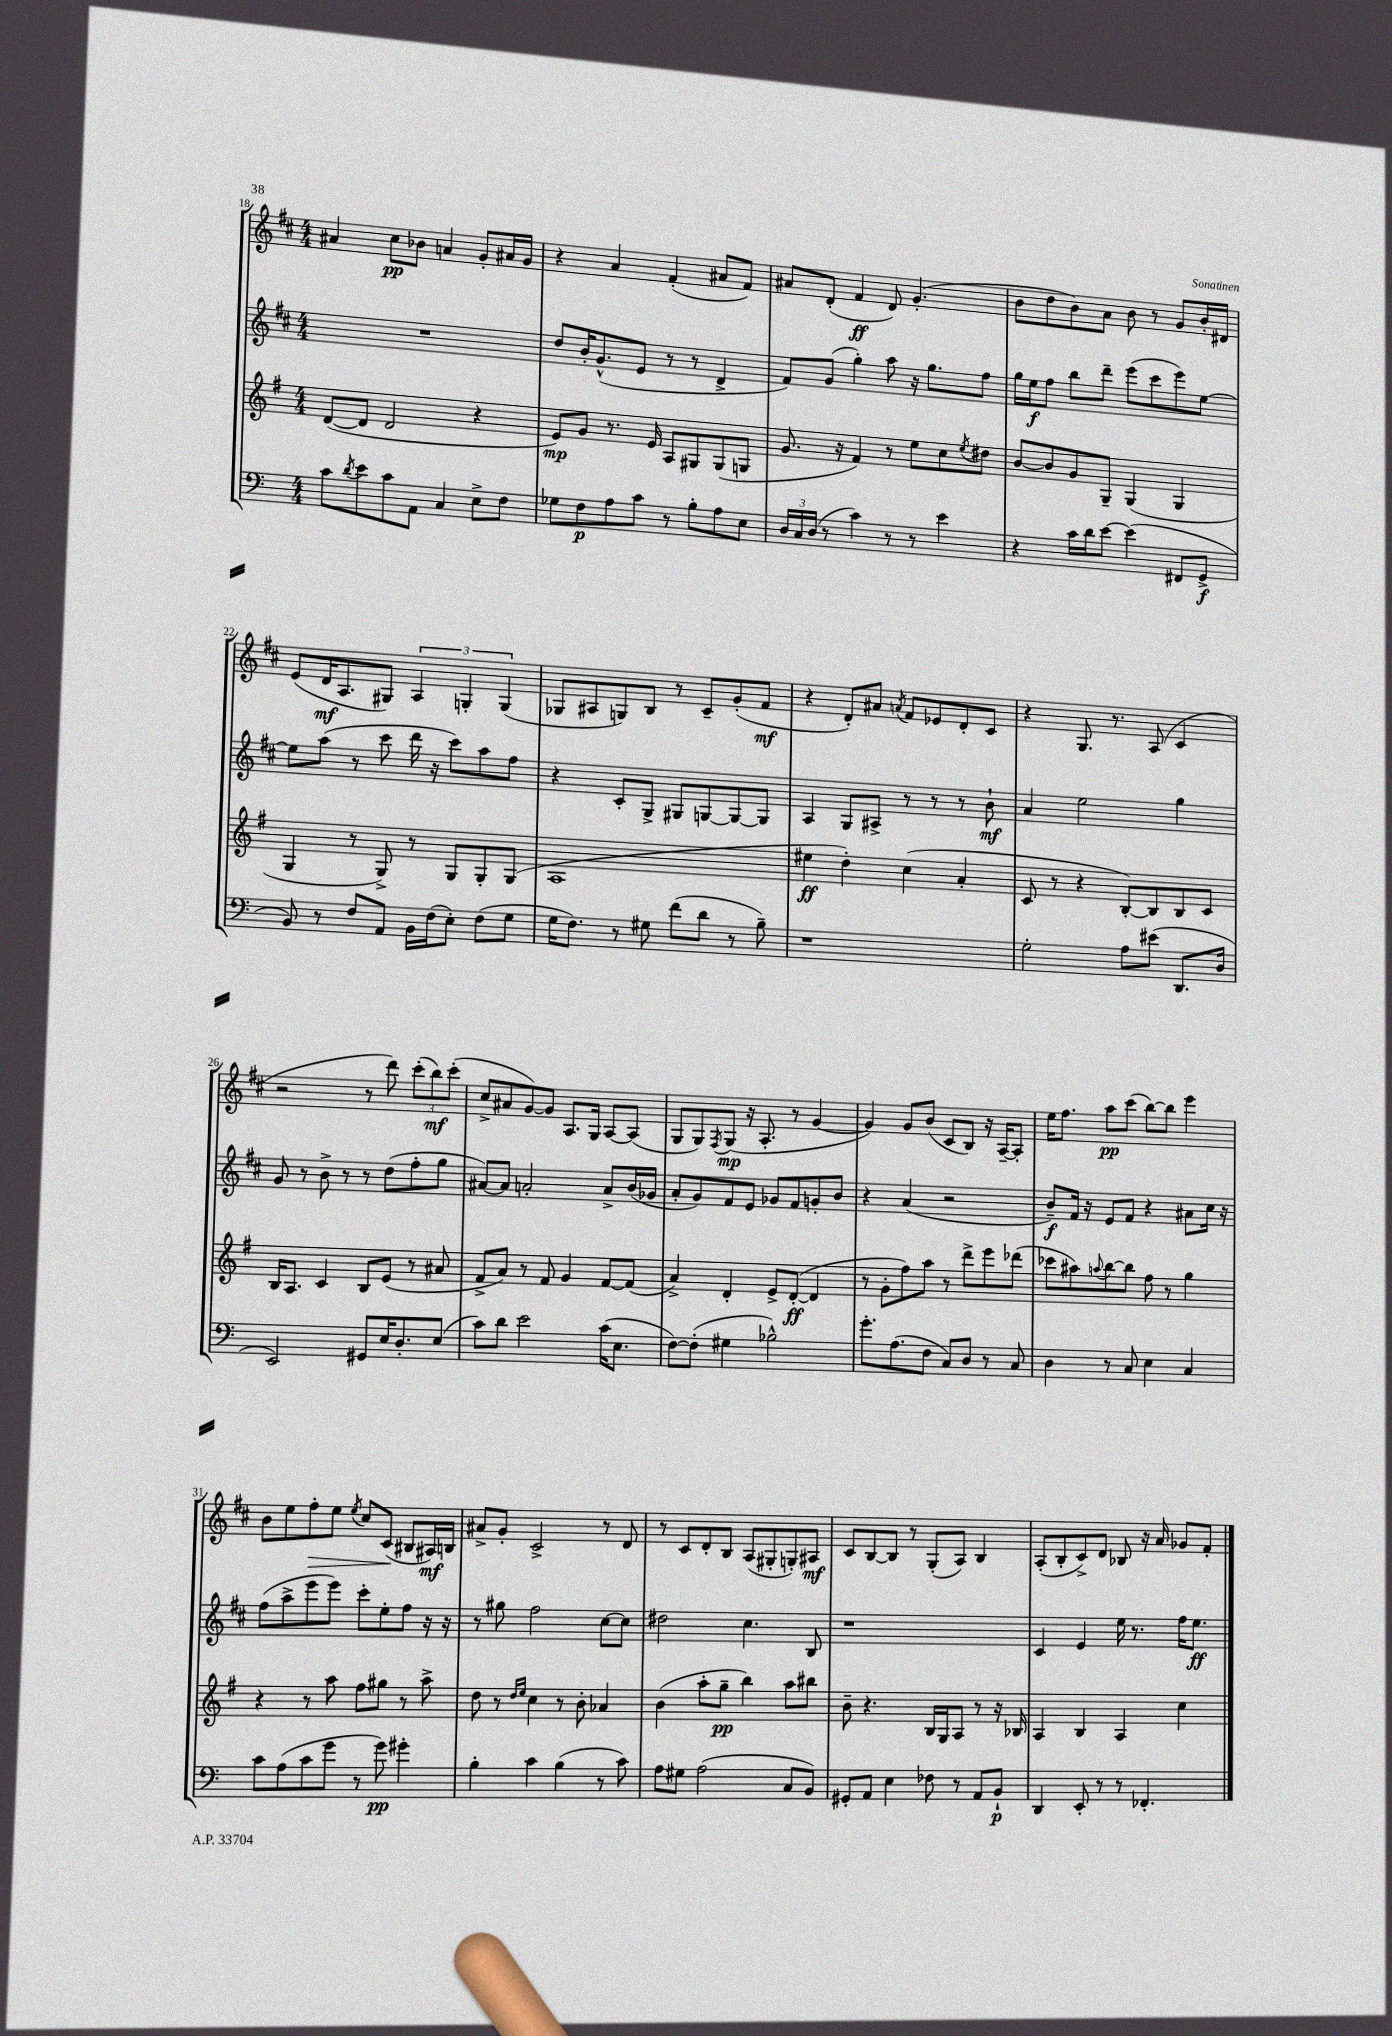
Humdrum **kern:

**kern	**dynam	**kern	**dynam	**kern	**dynam	**kern	**dynam
*part4	*part4	*part3	*part3	*part2	*part2	*part1	*part1
*staff4	*staff4	*staff3	*staff3	*staff2	*staff2	*staff1	*staff1
*clefF4	*	*clefG2	*	*clefG2	*	*clefG2	*
*k[]	*	*k[f#]	*	*k[f#c#]	*	*k[f#c#]	*
*M4/4	*	*M4/4	*	*M4/4	*	*M4/4	*
=18	=18	=18	=18	=18	=18	=18	=18
8c\L	.	([8d/L	.	1r	.	4a#X/	.
8qd/	.	.	.	.	.	.	.
8e\	.	8d/J]	.	.	.	.	.
8c\	.	2d/	.	.	.	8cc#\L	pp
8AA\J	.	.	.	.	.	8b-X\J	.
4C/	.	.	.	.	.	4an/	.
8E^\L	.	4r	.	.	.	8g'/L	.
8F\J	.	.	.	.	.	16a#X/L	.
.	.	.	.	.	.	16g/JJ	.
=19	=19	=19	=19	=19	=19	=19	=19
8G-X\L	.	8e/L)	mp	8dd/L	.	4r	.
8F\	p	8g/J	.	16b'/K	.	.	.
.	.	.	.	(8.g^^/	.	.	.
8A\	.	8.r	.	.	.	4a/	.
8c\J	.	.	.	8e/J	.	.	.
.	.	16e/	.	.	.	.	.
8r	.	8A/L	.	8r	.	(4f#'/	.
8B'\L	.	8G#X/	.	8r	.	.	.
8A\	.	(8G#/	.	4d^/	.	8a#X/L	.
8E\J	.	8Gn/J	.	.	.	8f#/J)	.
=20	=20	=20	=20	=20	=20	=20	=20
24D/LL	.	8.g/	.	8f#/L)	.	8a#X/L	.
24C/	.	.	.	.	.	.	.
(24D/JJ	.	.	.	.	.	.	.
8r	.	.	.	(8g/J	.	(8d'/J	.
.	.	16r	.	.	.	.	.
4c\)	.	4f#/)	.	4gg'\)	.	4f#/	ff
8r	.	8r	.	8aa\	.	8d/)	.
8r	.	8ee\L	.	16r	.	(4.g'/	.
.	.	.	.	8.gg\L	.	.	.
4e\	.	8cc\	.	.	.	.	.
.	.	8qee/	.	.	.	.	.
.	.	8dd#X\J	.	8ff#\J	.	.	.
=21	=21	=21	=21	=21	=21	=21	=21
4r	.	[8b/L	.	16gg\LL	.	8b\L	.
.	.	.	.	16ee\J	f	.	.
.	.	8b/]	.	8ff#\J	.	8dd\	.
16c\LL	.	8g/	.	8bb\L	.	8b\)	.
16d\J	.	.	.	.	.	.	.
[8e\J	.	8G~/J	.	8ddd~\J	.	8a\J	.
(4e\]	.	(4G/	.	(8eee\L	.	8b\	.
.	.	.	.	8ccc#\	.	8r	.
8FF#X/L	.	4G/	.	8eee\)	.	8g/L	.
8GG^/J	f	.	.	[8ee\J	.	16b'/L	.
.	.	.	.	.	.	16d#X/JJ	.
!!LO:LB:g=z
=22	=22	=22	=22	=22	=22	=22	=22
8BB/)	.	4G/	.	8ee\L]	.	(8e/L	.
8r	.	.	.	(8aa\J	.	16d/K	mf
.	.	.	.	.	.	8.A/	.
8F/L	.	8r	.	8r	.	.	.
8AA/J	.	8G^/)	.	8ccc#\	.	8G#X/J)	.
16BB\LL	.	8r	.	16ddd\	.	6A/	.
(16F\J	.	.	.	16r	.	.	.
8E'\J)	.	8G/L	.	8ccc#\L)	.	.	.
.	.	.	.	.	.	6Gn'/	.
(8F\L	.	8G'/	.	8aa\	.	.	.
.	.	.	.	.	.	(6G/	.
8G\J	.	(8G/J	.	8ff#\J	.	.	.
=23	=23	=23	=23	=23	=23	=23	=23
16G\KL	.	1A	.	4r	.	8G-X/L	.
8.F\J)	.	.	.	.	.	.	.
.	.	.	.	.	.	8A#X/	.
8r	.	.	.	8c#'/L	.	8Gn/)	.
8G#X\	.	.	.	8G^/J	.	8B/J	.
(8f\L	.	.	.	8G#X/L	.	8r	.
8d\J	.	.	.	[8Gn/	.	8c#~/L	.
8r	.	.	.	8G/_	.	(8g'/	.
8B~\)	.	.	.	8G/J]	.	8f#/J	mf
=24	=24	=24	=24	=24	=24	=24	=24
1r	.	4ee#X\	ff	4A/	.	4r	.
.	.	4dd'\)	.	8G/L	.	8d'/L)	.
.	.	.	.	8A#X^/J	.	8a#X/J	.
.	.	.	.	.	.	8qan/	.
.	.	(4cc\	.	8r	.	8f#/L	.
.	.	.	.	8r	.	8e-X/	.
.	.	4a'/	.	8r	.	8d'/	.
.	.	.	.	8b`\	mf	8c#/J	.
=25	=25	=25	=25	=25	=25	=25	=25
2G'\	.	8c/	.	4a/	.	4r	.
.	.	8r	.	.	.	.	.
.	.	4r	.	2ee\	.	8.G/	.
.	.	.	.	.	.	8.r	.
8A\L	.	[8B'/L)	.	.	.	.	.
(8e#X\J	.	8B/]	.	.	.	(8A/	.
8.DD/L	.	8B/	.	4gg\	.	4c#/	.
.	.	8c/J	.	.	.	.	.
16D/Jk	.	.	.	.	.	.	.
!!LO:LB:g=z
=26	=26	=26	=26	=26	=26	=26	=26
2EE/)	.	16B/KL	.	8g/	.	2r	.
.	.	8.A/J	.	.	.	.	.
.	.	.	.	8r	.	.	.
.	.	4c/	.	8b^\	.	.	.
.	.	.	.	8r	.	.	.
8GG#X/L	.	8B/L	.	8r	.	8r	.
16E/K	.	(8e/J	.	(8dd\L	.	8ddd\)	.
8.D'/	.	.	.	.	.	.	.
.	.	8r	.	8ff#'\	.	(12ccc#'\L	.
.	.	.	.	.	.	12bb\)	mf
(8E/J	.	8a#X/	.	8gg\J	.	.	.
.	.	.	.	.	.	(12ccc#'\J	.
=27	=27	=27	=27	=27	=27	=27	=27
8c\L)	.	8f#^/L	.	[8a#X/L)	.	8cc#^/L	.
8d\J	.	8a/J)	.	8a#/J]	.	8a#X/	.
2e\	.	8r	.	2an'/	.	[8g/)	.
.	.	8f#/	.	.	.	8g/J]	.
.	.	4g/	.	.	.	8.A/L	.
.	.	.	.	.	.	16G/Jk	.
(16c\KL	.	[8f#/L	.	8a^/L	.	[8A/L	.
8.E\J	.	.	.	.	.	.	.
.	.	(8f#/J]	.	(16b/L	.	(8A/J]	.
.	.	.	.	16g-X/JJ	.	.	.
=28	=28	=28	=28	=28	=28	=28	=28
[8F\L)	.	4a^/)	.	8a'/L	.	8G/L	.
(8F'\J]	.	.	.	8g/)	.	8G/)	.
.	.	.	.	.	.	8qF#/	.
4G#X\	.	4d'/	.	8f#/	.	(8G/J	mp
.	.	.	.	8e/J	.	16r	.
.	.	.	.	.	.	8.A'/	.
2B-X^^\)	.	8e^/L	.	8g-X/L	.	.	.
.	.	([8d'/J	ff	8f#/	.	8r	.
.	.	4d/]	.	8gn'/	.	[4g/	.
.	.	.	.	8b/J	.	.	.
=29	=29	=29	=29	=29	=29	=29	=29
8.g'\L	.	8r	.	4r	.	4g/])	.
.	.	8g'\L	.	.	.	.	.
(8.A\	.	.	.	.	.	.	.
.	.	8ff#\)	.	(4a/	.	8g/L	.
8F\J	.	8aa\J	.	.	.	(8b/J	.
8C/L)	.	8r	.	2r	.	8c#/L	.
8D/J	.	8ddd^\L	.	.	.	8B/J)	.
8r	.	8eee\	.	.	.	16r	.
.	.	.	.	.	.	[16A~/KL	.
8C/	.	(8ddd-X\J	.	.	.	8A'/J]	.
=30	=30	=30	=30	=30	=30	=30	=30
4D\	.	8ccc-X\L	.	8b~/L)	f	16ee\KL	.
.	.	.	.	.	.	8.ff#\J	.
.	.	8aa#X\)	.	16f#/Jk	.	.	.
.	.	.	.	16r	.	.	.
.	.	8qqaan/	.	.	.	.	.
8r	.	[8bb\	.	8e/L	.	8aa\L	pp
8C/	.	8bb\J]	.	8f#/J	.	(8ccc#\J	.
4E\	.	8ff#\	.	4r	.	[8bb\L)	.
.	.	8r	.	.	.	8bb\J]	.
4C/	.	4gg\	.	8a#X\L	.	4eee\	.
.	.	.	.	16cc#\Jk	.	.	.
.	.	.	.	16r	.	.	.
!!LO:LB:g=z
=31	=31	=31	=31	=31	=31	=31	=31
8c\L	.	4r	.	(8ff#\L	.	8b\L	.
(8A\	.	.	.	8aa^\	.	8ee\	.
!	!	!	!	!	!	!	!LO:HP:b
8c\	.	8r	.	8eee\	.	8ff#'\	>
8g\J	.	8aa\	.	8eee\J)	.	8ee\J	.
.	.	.	.	.	.	8qee/	.
8r	.	8ff#\L	.	8ccc#'\L	.	8cc#/L	.
8g\)	pp	8gg#X\J	.	8ee'\	.	(8c#/J	.
4g#X'\	.	8r	.	8ff#\J	.	8B#X/L	]
.	.	8aa^\	.	16r	.	16A#X/L)	mf
.	.	.	.	16r	.	16Bn/JJ	.
=32	=32	=32	=32	=32	=32	=32	=32
4B'\	.	8dd\	.	8r	.	8a#X^/L	.
.	.	8r	.	8gg#X\	.	8g'/J	.
.	.	16qqdd/LL	.	.	.	.	.
.	.	16qqee/JJ	.	.	.	.	.
4c\	.	4cc\	.	2ff#\	.	2c#^/	.
(4B\	.	8r	.	.	.	.	.
.	.	8b'\	.	.	.	.	.
8r	.	4a-X/	.	[8cc#\L	.	8r	.
8c\)	.	.	.	8cc#\J]	.	8d/	.
=33	=33	=33	=33	=33	=33	=33	=33
8A\L	.	(4b\	.	2dd#X\	.	8r	.
8G#X\J	.	.	.	.	.	8c#/L	.
(2A\	.	8aa'\L	.	.	.	8d'/	.
.	.	8gg~\J	pp	.	.	8B/J	.
.	.	4bb\)	.	4.cc#\	.	(8A/L	.
.	.	.	.	.	.	8G#X'/	.
8C/L	.	8aa\L	.	.	.	8Gn'/)	.
8BB/J)	.	8bb#X\J	.	8B/	.	8A#X/J	mf
=34	=34	=34	=34	=34	=34	=34	=34
8GG#X'/L	.	8b~\	.	1r	.	8c#/L	.
8AA/J	.	4.r	.	.	.	[8B/	.
4E\	.	.	.	.	.	8B/J]	.
.	.	.	.	.	.	8r	.
8F-X\	.	16B/LL	.	.	.	(8G'/L	.
.	.	16G/J	.	.	.	.	.
8r	.	8A/J	.	.	.	8A/J)	.
8AA/L	.	8r	.	.	.	4B/	.
8BB`/J	p	16r	.	.	.	.	.
.	.	16B-X/	.	.	.	.	.
=35	=35	=35	=35	=35	=35	=35	=35
4DD/	.	4A/	.	4c#/	.	(8A'/L	.
.	.	.	.	.	.	8B'/	.
8EE'/	.	4B/	.	4e/	.	8c#^/)	.
8r	.	.	.	.	.	8d/J	.
8r	.	4A/	.	16ee\	.	8B-X/	.
.	.	.	.	8.r	.	.	.
4.FF-X'/	.	.	.	.	.	16r	.
.	.	.	.	.	.	16a/	.
.	.	4cc\	.	16ff#\KL	.	8g-X/L	.
.	.	.	.	8.ee\J	ff	.	.
.	.	.	.	.	.	8f#'/J	.
==	==	==	==	==	==	==	==
*-	*-	*-	*-	*-	*-	*-	*-
